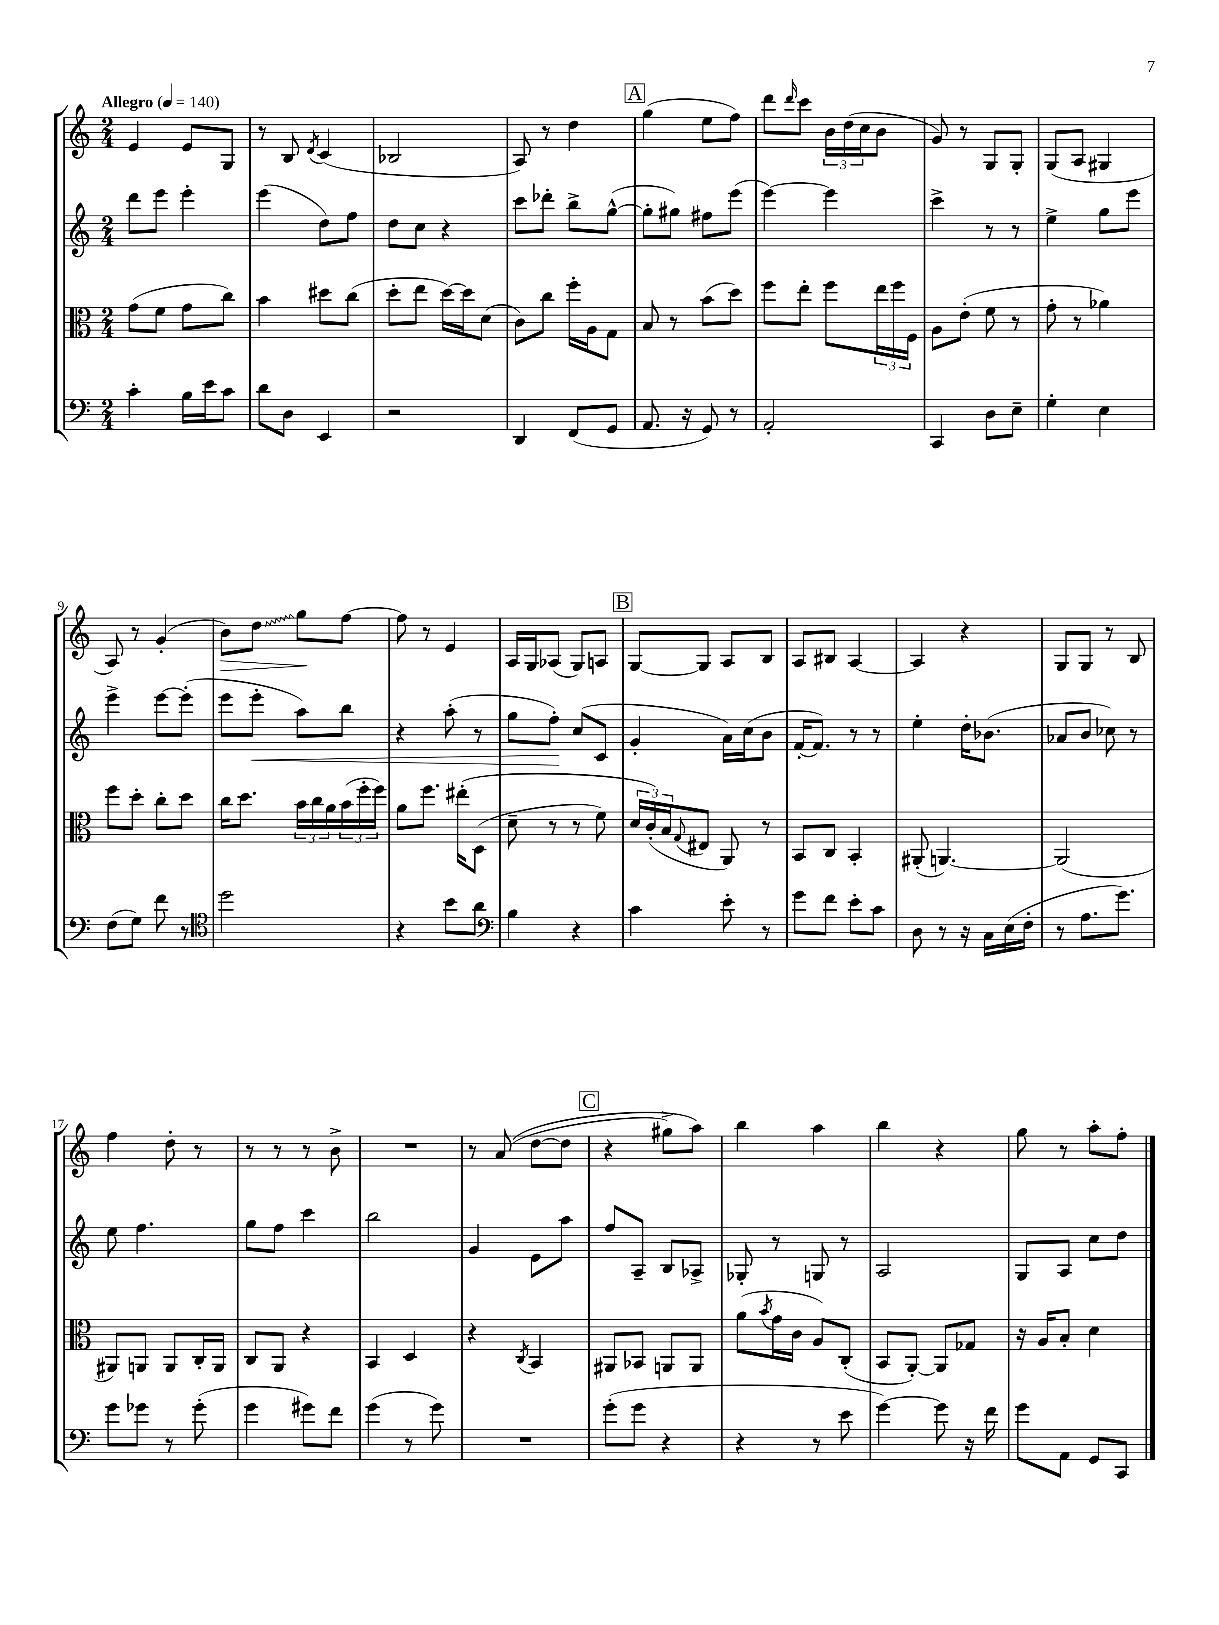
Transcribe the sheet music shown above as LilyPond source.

<<
\new StaffGroup <<
\new Staff = "s0" {
    \clef treble \key c \major \numericTimeSignature \time 2/4 \tempo "Allegro" 4 = 140
    e'4 e'8 g8 |
    r8 b8 \acciaccatura { d'8 } c'4( |
    bes2 |
    a8) r8 d''4 |
    \mark \markup { \box "A" } g''4( e''8 f''8) |
    d'''8 \grace { d'''16 } c'''8 \tuplet 3/2 { b'16 d''16( c''16 } b'8 |
    g'8) r8 g8 g8-. |
    g8( a8 gis4 |
    a8) r8 g'4-.( |
    b'8\>) \once \override Glissando.style = #'zigzag d''8\glissando g''8\! f''8~ |
    f''8 r8 e'4 |
    a16 g16 aes8( g8) a8 |
    \mark \markup { \box "B" } g8~ g8 a8 b8 |
    a8 bis8 a4~ |
    a4 r4 |
    g8 g8 r8 b8 |
    f''4 d''8-. r8 |
    r8 r8 r8 b'8-> |
    R2 |
    r8 a'8(\( d''8~ d''8 |
    \mark \markup { \box "C" } r4 gis''8->) a''8\) |
    b''4 a''4 |
    b''4 r4 |
    g''8 r8 a''8-. f''8-. \bar "|." |
}
\new Staff = "s1" {
    \clef treble \key c \major \numericTimeSignature \time 2/4
    d'''8 e'''8 e'''4-. |
    e'''4( d''8) f''8 |
    d''8 c''8 r4 |
    c'''8 des'''8-. b''8-> g''8~-^( |
    \mark \markup { \box "A" } g''8-. gis''8) fis''8 e'''8( |
    e'''4~) e'''4 |
    c'''4-> r8 r8 |
    e''4-> g''8 e'''8 |
    e'''4-> e'''8~ e'''8-.( |
    e'''8 e'''8-.\< a''8) b''8 |
    r4 a''8-.( r8 |
    g''8 f''8-.\!) c''8( c'8 |
    \mark \markup { \box "B" } g'4-. a'16) c''16( b'8 |
    f'16~-. f'8.) r8 r8 |
    e''4-. d''16-. bes'8.( |
    aes'8 b'8 ces''8) r8 |
    e''8 f''4. |
    g''8 f''8 c'''4 |
    b''2 |
    g'4 e'8 a''8 |
    \mark \markup { \box "C" } f''8 a8-- b8 aes8-> |
    ges8-. r8 g8 r8 |
    a2 |
    g8 a8 c''8 d''8 \bar "|." |
}
\new Staff = "s2" {
    \clef alto \key c \major \numericTimeSignature \time 2/4
    g'8( f'8 g'8 c''8) |
    b'4 dis''8 c''8( |
    d''8-. e''8 d''16~) d''16 d'8( |
    c'8) c''8 f''16-. a16 g8 |
    \mark \markup { \box "A" } b8 r8 b'8( d''8) |
    f''8 e''8-. f''8 \tuplet 3/2 { e''16 f''16 f16 } |
    a8 e'8-.( f'8 r8 |
    g'8-. r8 aes'4) |
    f''8 d''8-. c''8-. d''8 |
    c''16 d''8. \tuplet 3/2 { b'16 c''16 a'16 } \tuplet 3/2 { b'16( f''16-. f''16) } |
    a'8 f''8. eis''16-.\( d8( |
    d'8-- r8 r8 f'8) |
    \mark \markup { \box "B" } \tuplet 3/2 { d'16 c'16-.(\) b16 } \appoggiatura { g8 } eis8 a,8) r8 |
    b,8 c8 b,4-. |
    ais,8-.( a,4.~) |
    a,2( |
    ais,8) a,8 a,8 c16-. a,16 |
    c8 a,8 r4 |
    b,4 d4 |
    r4 \acciaccatura { c8 } b,4 |
    \mark \markup { \box "C" } ais,8 bes,8 a,8 a,8 |
    a'8( \acciaccatura { b'8 } g'16 c'16 a8) c8-.( |
    b,8 a,8~-.) a,8 ges8 |
    r16 a16 b8-. d'4 \bar "|." |
}
\new Staff = "s3" {
    \clef bass \key c \major \numericTimeSignature \time 2/4
    c'4-. b16 e'16 c'8 |
    d'8 d8 e,4 |
    r2 |
    d,4 f,8( g,8 |
    \mark \markup { \box "A" } a,8. r16 g,8) r8 |
    a,2-. |
    c,4 d8 e8-- |
    g4-. e4 |
    f8( g8) f'8 r8 |
    \clef tenor d''2 |
    r4 b'8 a'8 |
    \clef bass b4 r4 |
    \mark \markup { \box "B" } c'4 e'8-. r8 |
    g'8 f'8 e'8-. c'8 |
    d8 r8 r16 c16 e16( f16-. |
    r8 a8. g'8.) |
    g'8 ges'8 r8 ges'8-.( |
    g'4 gis'8) f'8 |
    g'4( r8 g'8) |
    R2 |
    \mark \markup { \box "C" } g'8-.( g'8 r4 |
    r4 r8 e'8 |
    g'4~) g'8 r16 f'16 |
    g'8 a,8 g,8 c,8 \bar "|." |
}
>>
>>
